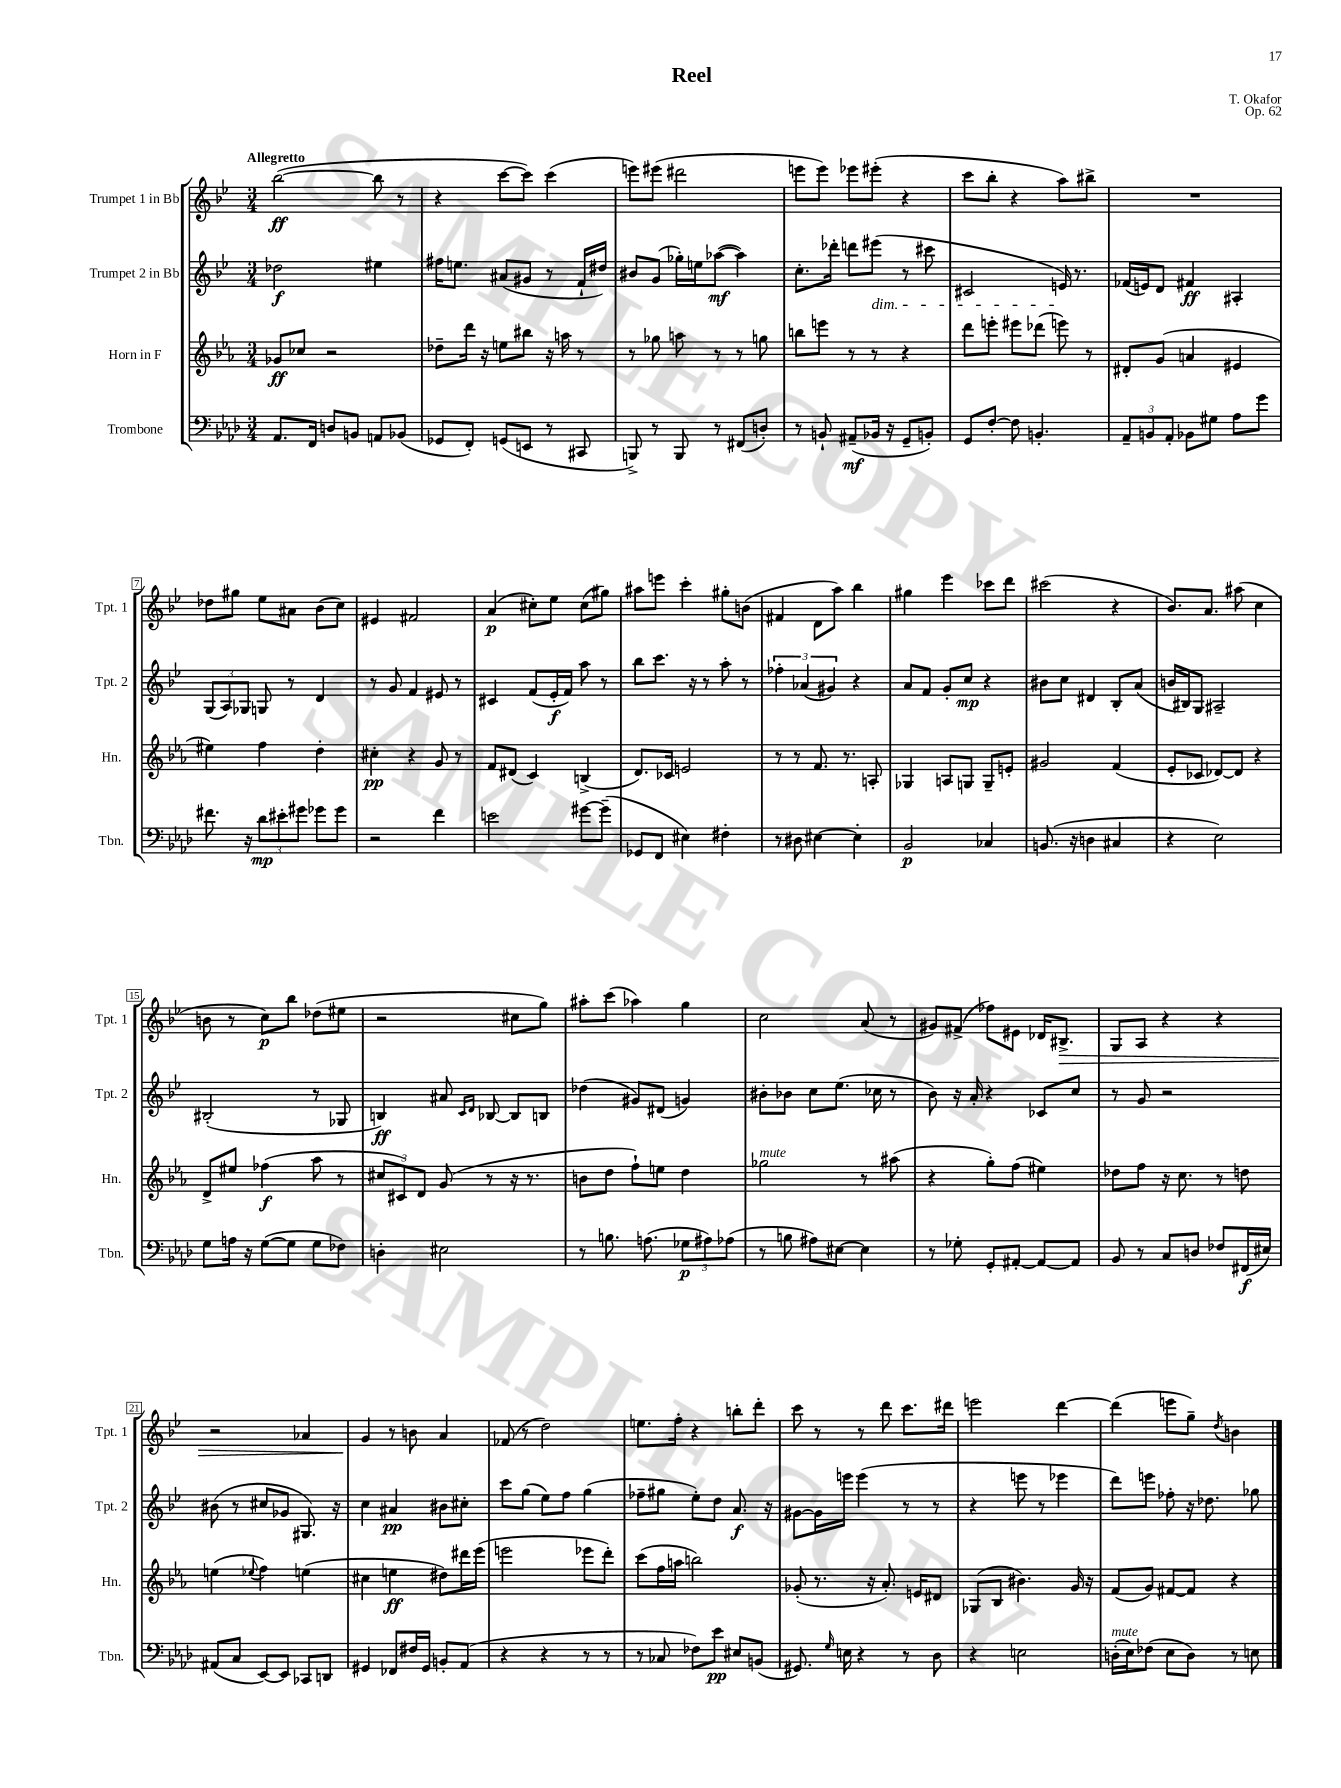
\header { title = "Reel" composer = "T. Okafor" opus = "Op. 62" }
<<
\new StaffGroup <<
\new Staff = "s0" \with { instrumentName = "Trumpet 1 in Bb" shortInstrumentName = "Tpt. 1" } {
    \clef treble \key bes \major \numericTimeSignature \time 3/4 \tempo "Allegretto"
    \autoBeamOff bes''2~\ff( bes''8 r8 |
    r4 c'''8[~ c'''8]) c'''4( |
    e'''8[) eis'''8]( dis'''2 |
    e'''8[ e'''8]) ees'''8[ eis'''8]-.( r4 |
    c'''8[ bes''8]-. r4 a''8[) bis''8]-> |
    R2. |
    des''8[ gis''8] ees''8[ ais'8] bes'8[( c''8]) |
    eis'4 fis'2 |
    a'4\p( cis''8[-.) ees''8] cis''8[( gis''8]) |
    ais''8[ e'''8] c'''4-. gis''8[-. b'8]( |
    fis'4 d'8[ a''8]) bes''4 |
    gis''4 ees'''4 ces'''8[ d'''8] |
    cis'''2( r4 |
    bes'8.[) a'8.] ais''8( c''4 |
    b'8 r8 c''8[\p) bes''8] des''8[( eis''8] |
    r2 cis''8[ g''8]) |
    ais''8[-. c'''8]( aes''4) g''4 |
    c''2 a'8( r8 |
    gis'8[) fis'8]->( fes''8[) eis'8] des'16[ bis8.]->\> |
    g8[ a8] r4 r4 |
    r2 aes'4 |
    g'4\! r8 b'8 a'4 |
    fes'8( r8 d''2) |
    e''8.[ f''16]-. r4 b''8[-. d'''8]-. |
    c'''8 r8 r8 d'''8 c'''8.[ dis'''16] |
    e'''2 d'''4~ |
    d'''4( e'''8[ g''8]--) \acciaccatura { d''8 } b'4 \bar "|." |
}
\new Staff = "s1" \with { instrumentName = "Trumpet 2 in Bb" shortInstrumentName = "Tpt. 2" } {
    \clef treble \key bes \major \numericTimeSignature \time 3/4
    \autoBeamOff des''2\f eis''4 |
    fis''16[ e''8.] ais'8[( gis'8] r8 f'16[-! dis''16]) |
    bis'8[ g'8]( ges''16[-.) e''16 aes''8]~\mf( aes''4) |
    c''8.[-. des'''16]-. d'''8[ eis'''8]\dim( r8 cis'''8 |
    cis'2 e'16\!) r8. |
    fes'16[( e'16) d'8] fis'4\ff ais4-. |
    \tuplet 3/2 { g8[( a8) ges8] } g8 r8 d'4 |
    r8 g'8 f'4 eis'8 r8 |
    cis'4 f'8[( ees'16-.\f f'16]) a''8 r8 |
    bes''8[ c'''8.] r16 r8 a''8-. r8 |
    \tuplet 3/2 { fes''4-. aes'4( gis'4) } r4 |
    a'8[ f'8] g'8[-. c''8]\mp r4 |
    bis'8[ c''8] dis'4 bes8[-. a'8]( |
    b'16[ bis16) g8] ais2-- |
    bis2-.( r8 ges8 |
    b4\ff) ais'8 \grace { c'16[ d'16] } bes8~ bes8[ b8] |
    des''4( gis'8[) dis'8]( g'4) |
    bis'8[-. bes'8] c''8[ ees''8.]( ces''16 r8 |
    bes'8) r16 a'16-. r4 ces'8[ c''8] |
    r8 g'8 r2 |
    bis'8( r8 cis''8[ ges'8] gis8.) r16 |
    c''4 ais'4\pp bis'8[ cis''8]-. |
    c'''8[ g''8]( ees''8[) f''8] g''4( |
    fes''8[-- gis''8] ees''8[-.) d''8] a'8.\f r16 |
    gis'8[~ gis'16 e'''16] e'''4( r8 r8 |
    r4 e'''8 r8 ees'''4 |
    d'''8[) e'''8] fes''8-. r16 des''8. ges''8 \bar "|." |
}
\new Staff = "s2" \with { instrumentName = "Horn in F" shortInstrumentName = "Hn." } {
    \clef treble \key ees \major \numericTimeSignature \time 3/4
    \autoBeamOff ges'8[\ff ces''8] r2 |
    des''8[-- d'''16] r16 e''8[ bis''8] r16 a''16 r8 |
    r8 ges''8 a''8 r8 r8 g''8 |
    b''8[ e'''8] r8 r8 r4 |
    d'''8[ e'''8]-. eis'''8[ des'''8]( e'''8) r8 |
    dis'8[-. g'8]( a'4 eis'4 |
    eis''4) f''4 d''4-. |
    cis''4-.\pp r4 g'8 r8 |
    f'8[ dis'8]( c'4) b4->( |
    d'8.[) ces'16] e'2 |
    r8 r8 f'8. r8. a8-. |
    ges4 a8[ g8] g8[-- e'8]-. |
    gis'2 f'4( |
    ees'8[-. ces'8] des'8[~) des'8] r4 |
    d'8[-> eis''8] fes''4\f( aes''8 r8 |
    \tuplet 3/2 { cis''8[ cis'8) d'8] } g'8( r8 r16 r8. |
    b'8[ d''8] f''8[-!) e''8] d''4 |
    ges''2^\markup { \italic "mute" } r8 ais''8( |
    r4 g''8[-.) f''8]( eis''4) |
    des''8[ f''8] r16 c''8. r8 d''8 |
    e''4( \appoggiatura { ees''8 } f''4) e''4( |
    cis''4 e''4\ff dis''8[) dis'''16 ees'''16]( |
    e'''2 ees'''8[ d'''8]-.) |
    c'''8[( f''16 a''16] b''2) |
    ges'8-.( r8. r16 aes'8.-.) e'16[ dis'8] |
    ges8[( bes8] bis'4.) g'16 r16 |
    f'8[( g'8]) fis'8[~ fis'8] r4 \bar "|." |
}
\new Staff = "s3" \with { instrumentName = "Trombone" shortInstrumentName = "Tbn." } {
    \clef bass \key aes \major \numericTimeSignature \time 3/4
    \autoBeamOff aes,8.[ f,16] d8[ b,8] a,8[ bes,8]( |
    ges,8[ f,8]-.) g,8[( e,8] r8 cis,8 |
    b,,8->) r8 b,,8 r8 fis,8[( d8]-.) |
    r8 b,8-! ais,8[--\mf( bes,16] r16 g,8[-- b,8]-.) |
    g,8[ f8]~-. f8 b,4.-. |
    \tuplet 3/2 { aes,8[-- b,8 aes,8]-. } bes,8[ gis8] aes8[ g'8] |
    fis'8. r16 \tuplet 3/2 { des'8[\mp eis'8-. gis'8] } ges'8[ ges'8] |
    r2 f'4 |
    e'2 gis'8[~ gis'8]--( |
    ges,8[ f,8] eis4) fis4-. |
    r8 dis8 eis4~ eis4-. |
    bes,2\p ces4 |
    b,8.( r16 d4 cis4 |
    r4 ees2) |
    g8[ a16] r16 g8[~( g8] g8[ fes8]) |
    d4-. eis2 |
    r8 b8. a8.( \tuplet 3/2 { ges8[\p ais8) aes8]( } |
    r8 b8 ais8[) eis8]~ eis4 |
    r8 ges8-. g,8[-. ais,8]~-. ais,8[~ ais,8] |
    bes,8 r8 c8[ d8] fes8[ fis,16\f( eis16]) |
    ais,8[( c8] ees,8[~) ees,8] ces,8[ d,8] |
    gis,4 fes,8[ fis16 gis,16] b,8[-. aes,8]( |
    r4 r4 r8 r8 |
    r8 ces8 fes8[) ees'8]\pp eis8[ b,8]( |
    gis,8.) \grace { g16 } e16 r4 r8 des8 |
    r4 e2 |
    d16[-.^\markup { \italic "mute" }( ees16) fes8]( ees8[ d8]) r8 e8 \bar "|." |
}
>>
>>
\layout { \context { \Score \override BarNumber.stencil = #(make-stencil-boxer 0.1 0.3 ly:text-interface::print) } }
